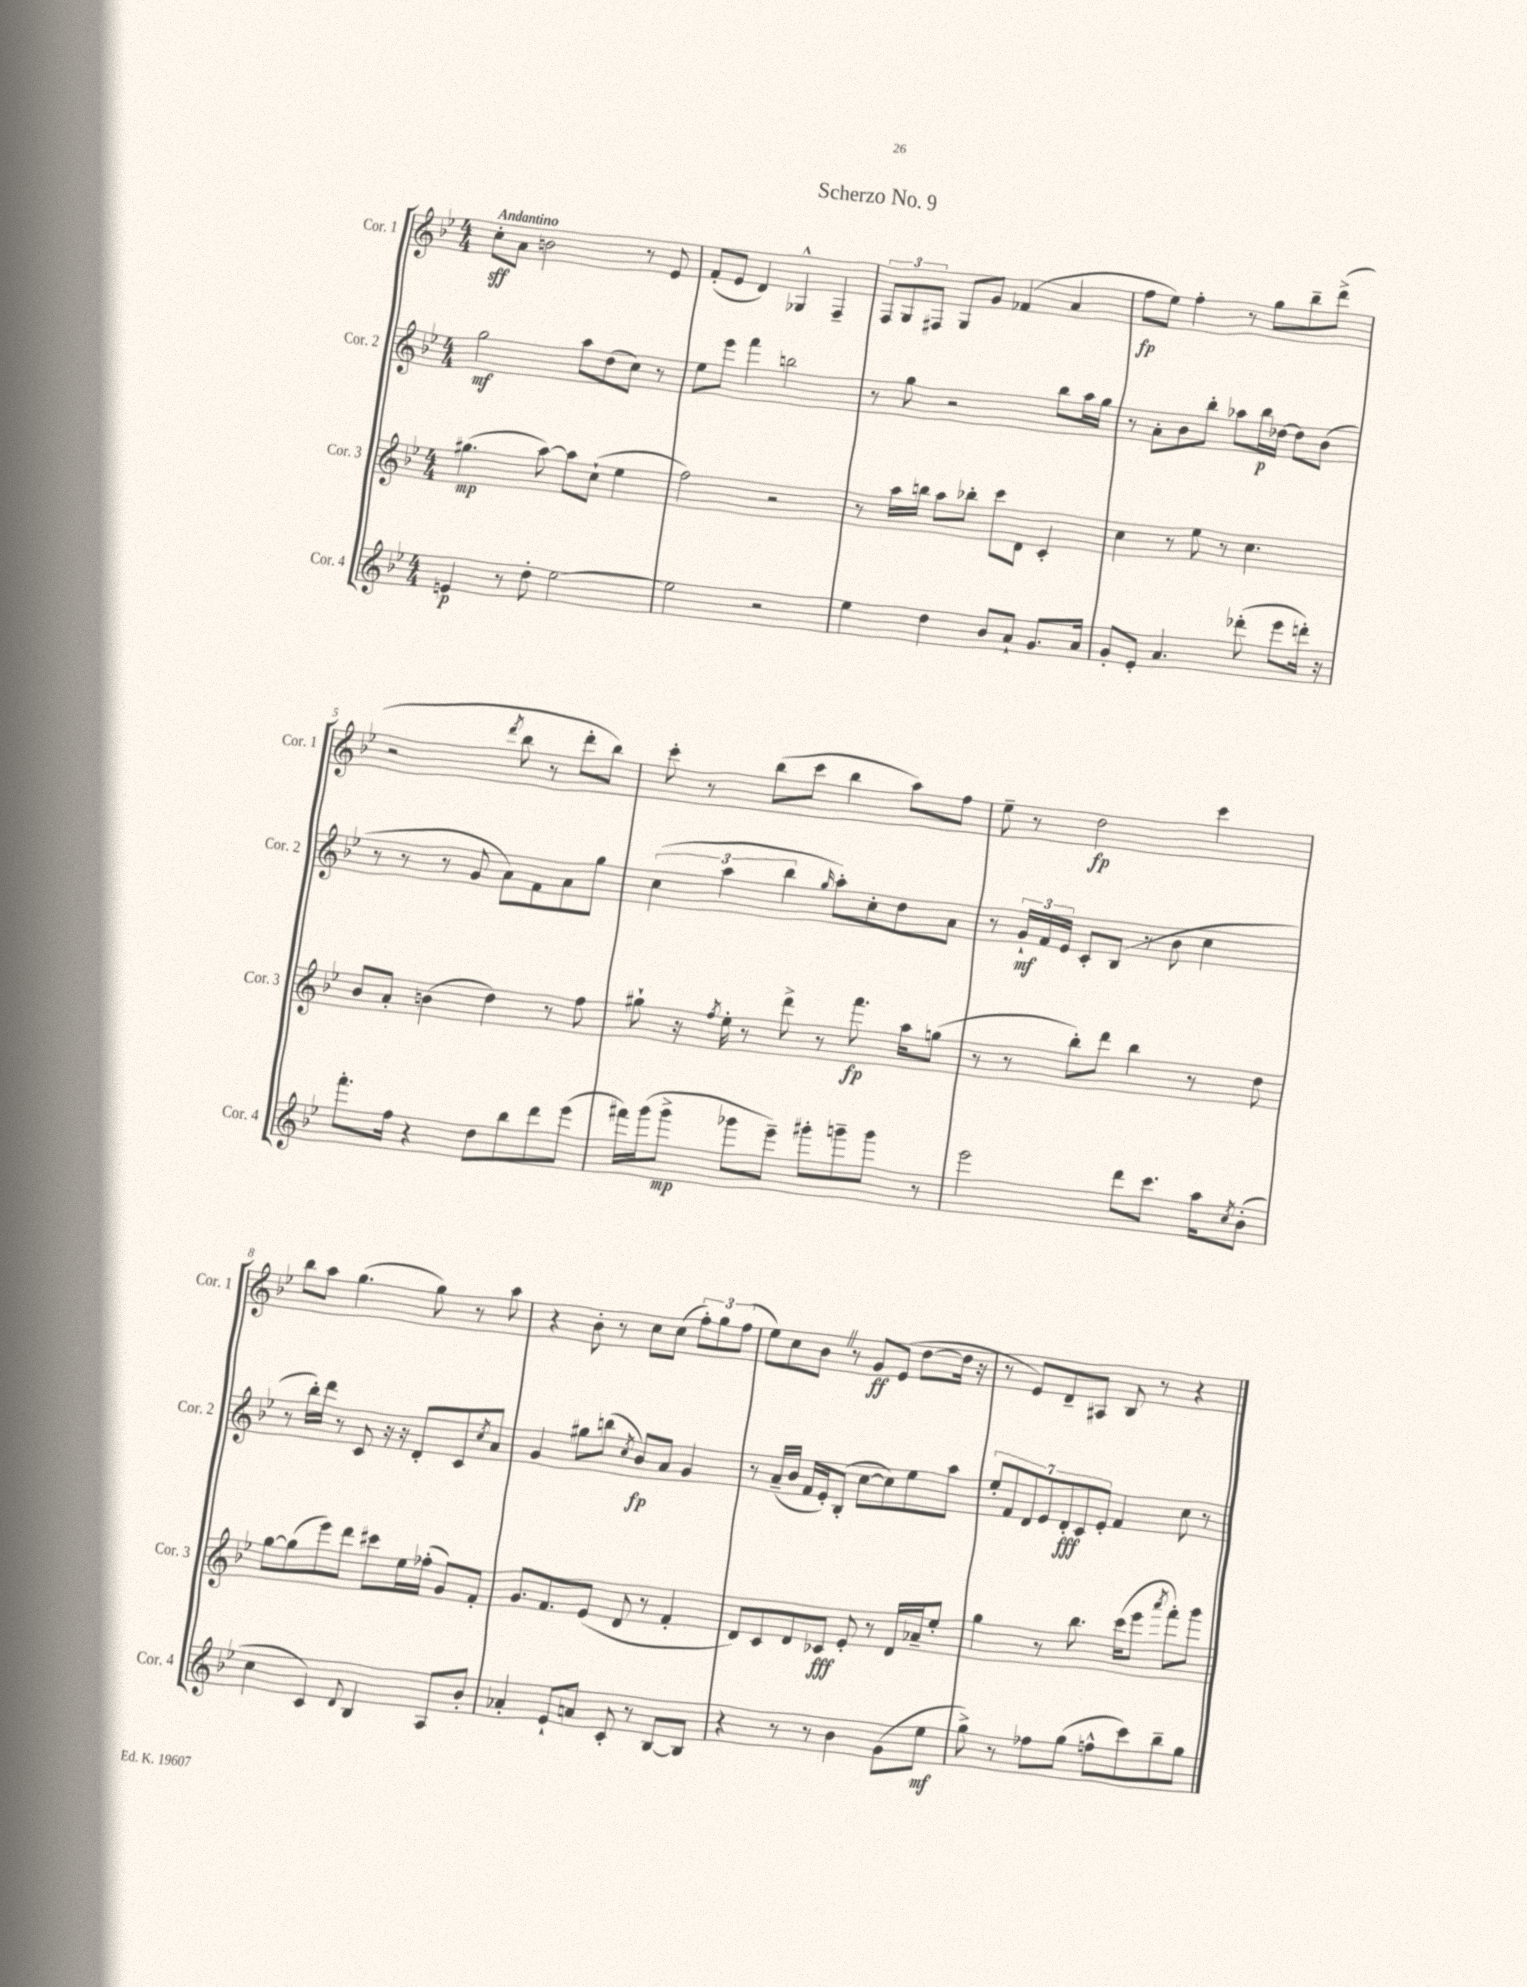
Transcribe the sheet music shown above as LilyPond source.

\header { title = "Scherzo No. 9" }
<<
\new StaffGroup <<
\new Staff = "s0" \with { instrumentName = "Cor. 1" shortInstrumentName = "Cor. 1" } {
    \clef treble \key bes \major \numericTimeSignature \time 4/4 \tempo "Andantino"
    c''8-.\sff a'8 b'2 r8 ees'8 |
    f'8-.( ees'8 d'4) ges4-^ f4-- |
    \tuplet 3/2 { f8 g8 fis8 } g8 g'8 fes'4( a'4 |
    f''8\fp ees''8) f''4-. r8 g''8 bes''8-- d'''8->( |
    r2 \acciaccatura { d'''8 } bes''8 r8 d'''8-. bes''8) |
    c'''8-. r8 bes''8( c'''8 bes''4 a''8) f''8 |
    ees''8-- r8 d''2\fp c'''4 |
    bes''8 a''8 g''4.( g''8) r8 a''8 |
    r4 bes'8-. r8 c''8 c''8( \tuplet 3/2 { f''8-.) g''8 f''8( } |
    ees''8) c''8 bes'8 \once \override BreathingSign.text = \markup { \musicglyph "scripts.caesura.straight" } \breathe r8 g'8\ff ees'8( d''8~ d''16 r16 |
    r8 ees'8) d'8-- ais8 bes8 r8 r4 \bar "|." |
}
\new Staff = "s1" \with { instrumentName = "Cor. 2" shortInstrumentName = "Cor. 2" } {
    \clef treble \key bes \major \numericTimeSignature \time 4/4
    g''2\mf a''8 d''8( c''8) r8 |
    ees''8 ees'''8 f'''4 b''2 |
    r8 g''8 r2 bes''8 a''16 g''16 |
    r8 a'8-. bes'8 bes''8-. aes''8 bes''16\p des''16~ des''8 bes'8( |
    r8 r8 r8 g'8 a'8) f'8 a'8 g''8 |
    \tuplet 3/2 { c''4( a''4 bes''4 } \grace { g''16 } a''8-.) c''8-. d''8 a'8 |
    r8 \tuplet 3/2 { g'16-!\mf f'16 ees'16 } c'8-. bes8( r8 bes'8 c''4 |
    r8 bes''16-.) d'''16 r8 c'8 r16 r16 d'8-. c'8 \acciaccatura { c''8 } a'8 |
    g'4 gis''8 b''8( \acciaccatura { c''8 } bes'8\fp) a'8 g'4 |
    r8 a'16--( bes'16 f'16 ees'16-.) bes8-.( c''8~ c''8) ees''8 a''8 |
    \tuplet 7/4 { ees''8-. f'8 d'8 ees'8 d'8-.\fff c'8 ees'8-. } f'4 c''8 r8 \bar "|." |
}
\new Staff = "s2" \with { instrumentName = "Cor. 3" shortInstrumentName = "Cor. 3" } {
    \clef treble \key bes \major \numericTimeSignature \time 4/4
    gis''4.\mp( a''8~) a''8 c''8-!( ees''4 |
    f''2) r2 |
    r8 a''16 b''16 a''8 bes''8-. c'''8 d'8 c'4-. |
    c''4 r8 ees''8 r8 c''4. |
    bes'8 a'8-. b'4( d''4) r8 f''8 |
    gis''8-! r16 \acciaccatura { f''8 } ees''16-. r8 d'''8-> r8 f'''8.\fp a''16 g''8( |
    r8 r8 bes''8-.) d'''8 bes''4 r8 d''8 |
    g''8~ g''8( ees'''8) d'''8 cis'''8 ees''16 fes''16-.( g'8) f'8-. |
    g'8. f'8. ees'8( d'8 r8 f'4-. |
    d'8) c'8 d'8 ces'8\fff ees'8-. r8 d'16 aes'16-- ees''8-. |
    g''4 r8 bes''8. c'''16( ees'''8 \acciaccatura { a'''8 } f'''8-.) g'''8 \bar "|." |
}
\new Staff = "s3" \with { instrumentName = "Cor. 4" shortInstrumentName = "Cor. 4" } {
    \clef treble \key bes \major \numericTimeSignature \time 4/4
    e'4\p r8 d''8-. ees''2~ |
    ees''2 r2 |
    ees''4 d''4 bes'8 a'8-! g'8. a'16 |
    g'8-. ees'8-. a'4. des'''8-.( ees'''8 d'''16-.) r16 |
    f'''8.-. f''16 r4 d''8 bes''8 d'''8 ees'''8( |
    fis'''16) g'''16( g'''8->\mp ges'''8 ees'''8--) gis'''8-. g'''8-- g'''8 r8 |
    ees'''2 d'''8 c'''8. a''16 \acciaccatura { c''8 } bes'8-.( |
    c''4 c'4) \appoggiatura { d'8 } bes4 a8 bes'8-. |
    aes'4-. ees'8-! a'8 c'8-. r8 bes8~ bes8 |
    r4 r8 r8 bes'4 g'8( ees''8\mf |
    g''8->) r8 fes''8 g''8( f''8-^ c'''8) bes''8-- g''8 \bar "|." |
}
>>
>>
